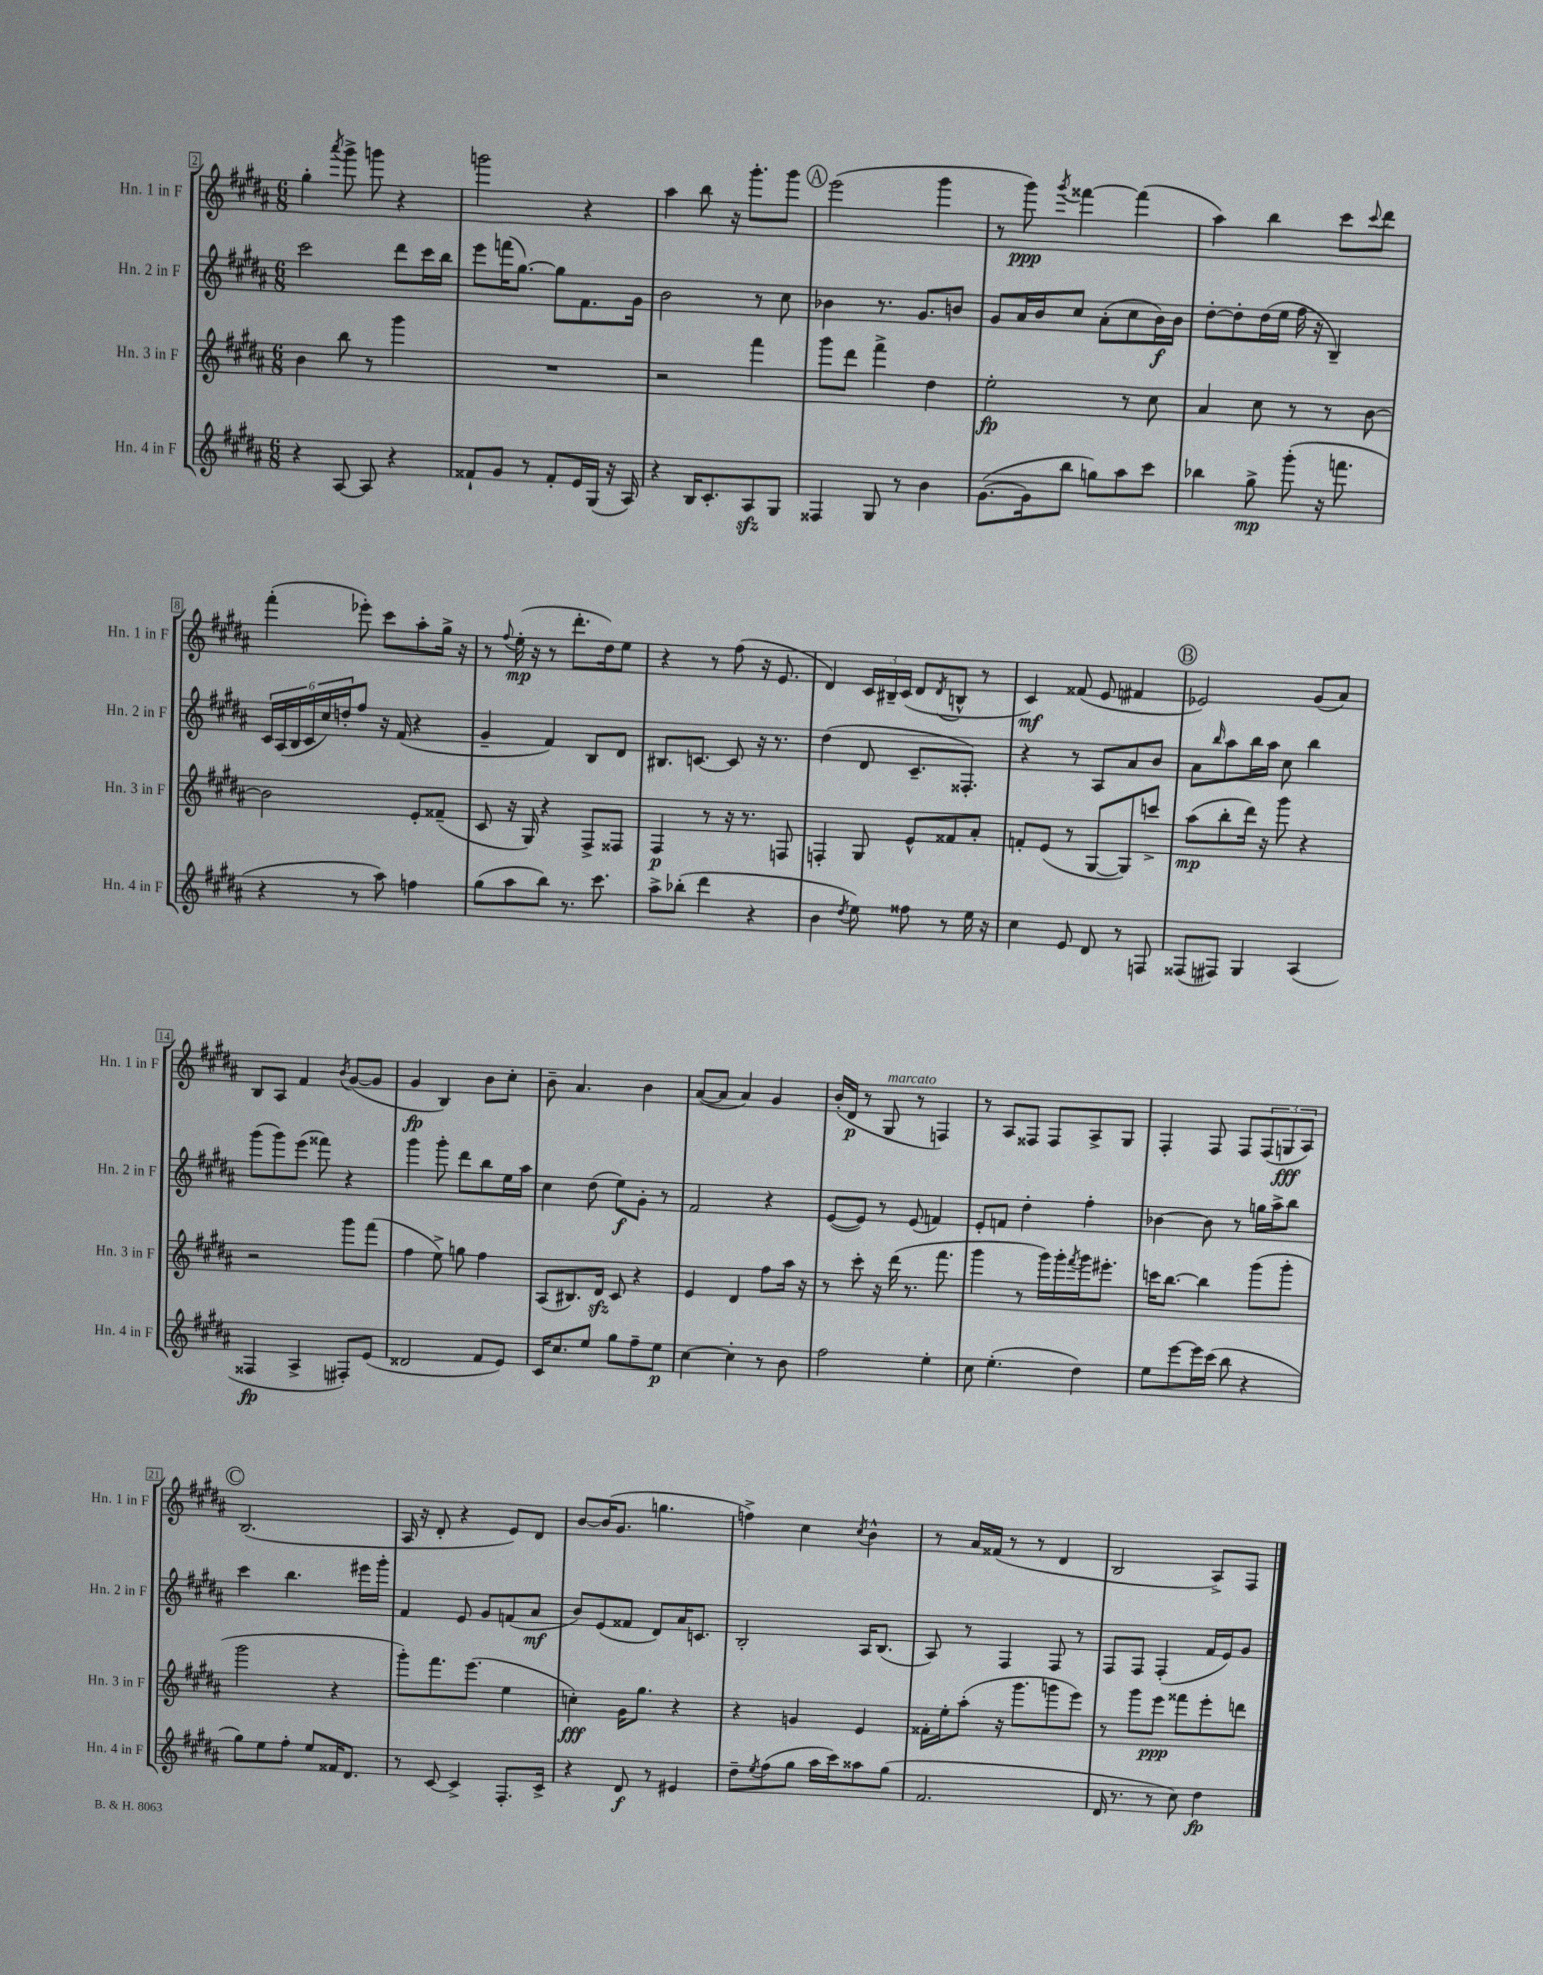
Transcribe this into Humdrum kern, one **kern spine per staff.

**kern	**kern	**kern	**kern
*staff4	*staff3	*staff2	*staff1
*clefG2	*clefG2	*clefG2	*clefG2
*k[f#c#g#d#a#]	*k[f#c#g#d#a#]	*k[f#c#g#d#a#]	*k[f#c#g#d#a#]
*M6/8	*M6/8	*M6/8	*M6/8
4r	4b	2ccc#	4gg#'
.	.	.	8qaaa#
[8A#	8bb	.	8ggg#^
8A#]	8r	.	8ggg
4r	4ggg#	8ddd#	4r
.	.	16ccc#	.
.	.	16bb	.
=	=	=	=
8f##`	2.r	8eee	2ggg
8g#	.	(16fff	.
.	.	[8.gg#)	.
8r	.	.	.
8f##'	.	8gg#]	.
16e	.	8.f#	4r
(16G#	.	.	.
16r	.	.	.
16A#)	.	16g#	.
=	=	=	=
4r	2r	2b	4aa#
16B	.	.	8bb
8.c#'	.	.	.
.	.	.	16r
.	.	.	8.ggg#'
8A#	4fff#	8r	.
8G#	.	8cc#	8ggg#
=	=	=	=
4F##	8ggg#	4b-	(2eee
.	8ddd#	.	.
8G#	4fff#^	8.r	.
8r	.	.	.
.	.	8.g#	.
4b	4dd#	.	4ggg#
.	.	8b	.
=	=	=	=
([8.g#	2ee'	8g#	8r
.	.	16a#	8ggg#)
16g#]	.	16b	.
.	.	.	8qggg#
8bb	.	8cc#	[4fff##
8gg)	.	(8a#'	.
8aa#	8r	8cc#	(4fff##]
8ccc#	8cc#	16b)	.
.	.	16b	.
=	=	=	=
4bb-	4a#	[8dd#'	4aa#)
.	.	8dd#']	.
8gg#^	8cc#	(16dd#	4bb
.	.	16ee	.
(8ggg#'	8r	16ff#	.
.	.	16r	.
16r	8r	4B~)	8ccc#
8.fff	.	.	.
.	.	.	8qqccc#
.	[8b	.	8ddd#
=	=	=	=
4r	2b]	24c#	(4fff#'
.	.	(24A#	.
.	.	24B	.
.	.	24c#	.
.	.	24cc#)	.
.	.	24dd'	.
8r	.	8ff#	8eee-')
8aa#)	.	16r	8ccc#
.	.	(16f#	.
4ff	8e'	4r	8aa#'
.	(8f##~	.	16gg#^
.	.	.	16r
=	=	=	=
(8gg#	8c#	4g#~	8r
.	.	.	8qqff#
8aa#	16r	.	(16ee'
.	16G#)	.	16r
8bb)	4r	4f#)	8r
8.r	.	.	8.ddd#'
.	8F#^	8B	.
8.ccc#	.	.	16dd#)
.	8F##	8d#	8ee
=	=	=	=
8aa#^	4F#	8.B#	4r
(8bb-'	.	.	.
.	.	[8.c	.
4ddd#	8r	.	8r
.	16r	8c]	(8ff#
.	8.r	.	.
4r	.	16r	16r
.	.	8.r	8.e
.	8F	.	.
=	=	=	=
4b	4F'	(4dd#	4d#)
8qdd#	.	.	.
8ee)	8G#	8d#	24c#
.	.	.	24B#~
.	.	.	(24c#
8ff##	8e^^	8.c#~	8d#
.	.	.	8qd#
8r	8f##	.	8B^^
.	.	8.F##')	.
16ee	8a#'	.	8r
16r	.	.	.
=	=	=	=
4cc#	8f'	4r	4c#)
.	(8e	.	.
8e	8r	8r	(8f##
8d#	[8G#	8A#	8e
8r	8G#])	8a#	4f#
8F	8ccc^	8b	.
=	=	=	=
(8F##	(8aa#	8a#	2e-)
.	.	16qqbb	.
8F#)	8bb'	8aa#	.
4G#	16ddd#)	16bb	.
.	16r	16aa#	.
.	8ggg#	8cc#	.
(4A#	4r	4bb	(8g#
.	.	.	8a#)
=	=	=	=
4F##	2r	(8ggg#	8B
.	.	8ggg#)	8A#
4A#^	.	(8eee	4f#
.	.	8fff##)	.
.	.	.	8qb
8F#')	8ggg#	4r	([8g#
(8e	(8fff#	.	8g#]
=	=	=	=
2d##	4ff#	4ggg#	4g#
.	8ee^)	8ggg#'	4B)
.	8gg	8ddd#	.
8f#	4ff#	8bb	8b
8e)	.	16ee	8cc#'
.	.	16aa#	.
=	=	=	=
16c#	(8A#	4cc#	8b~
8.cc#	.	.	.
.	8.B#)	.	4.a#
8ee	.	(8dd#	.
.	16d#	.	.
8gg#	8c#	8ee)	.
8ff#~	4r	8g#'	4b
8ee	.	8r	.
=	=	=	=
[4cc#	4e	2f#	([8a#
.	.	.	8a#]
4cc#']	4d#	.	4a#)
8r	8ff#	4r	4g#
8b	16aa#	.	.
.	16r	.	.
=	=	=	=
2ff#	8r	([8e	(16b'
.	.	.	16d#
.	8ccc#'	8e])	8r
.	16r	8r	8G#
.	(16ddd#	.	.
.	8.r	(8e	8r
4ee'	.	4f)	4F)
.	8.fff#	.	.
=	=	=	=
8cc#	4ggg#	8e'	8r
(4.ee'	.	8f	8A#
.	8r	4dd#'	8F##
.	16ggg#)	.	8F##
.	16ggg#'	.	.
.	8qfff#	.	.
4dd#)	16ggg#	4ff#'	8A#^
.	8.eee#'	.	.
.	.	.	8G#
=	=	=	=
8ee	16ccc	[4b-	4F#'
.	[8.bb	.	.
[8eee	.	.	.
16eee]	4bb]	8b-]	8F#
(16ccc#	.	.	.
8bb	.	8r	8F#
4r	(8ggg#	16gg	(12F#
.	.	16aa#^	.
.	.	.	12G
.	8ggg#'	8bb	.
.	.	.	12A#)
=	=	=	=
8gg#)	2ggg#	4ccc#	(2.B
8ee	.	.	.
8ff#'	.	4.bb	.
8ee	.	.	.
16f##	4r	.	.
8.d#	.	.	.
.	.	16eee#	.
.	.	16ggg#'	.
=	=	=	=
8r	8ggg#')	4f#	16A#
.	.	.	16r
[8c#	8.fff#	.	8d#'
4c#^]	.	8e	4r
.	(8.eee	.	.
.	.	8g#	.
8.F#'	4ee	(8f	8e)
.	.	8a#	8d#
16c#^	.	.	.
=	=	=	=
4r	4cc')	8b)	[8b
.	.	(8e	(16b]
.	.	.	8.g#
8d#	16g#	8f##	.
.	8.gg#	.	.
8r	.	8d#)	4.gg
4e#	4r	16a#	.
.	.	8.c	.
=	=	=	=
8dd#~	4r	2B'	4ff^)
8qee	.	.	.
(8ff#	.	.	.
8gg#	4g	.	4cc#
16aa#	.	.	.
16ccc#)	.	.	.
.	.	.	8qcc#
8aa##	4e	16A#	4b^^
.	.	(8.B	.
(8gg#	.	.	.
=	=	=	=
2.f#	16f##'	8A#)	8r
.	16ee'	.	.
.	(8aa#'	8r	16a#
.	.	.	(16f##
.	16r	4F#	8r
.	8.ggg#	.	.
.	.	.	8r
.	8ggg	8F#	4d#
.	8eee)	8r	.
=	=	=	=
16d#	8r	8F#	2B
8.r	.	.	.
.	8ggg#	8F#	.
8r	8eee	(4F#'	.
8cc#)	8fff##	.	.
4dd#	8eee'	16f#	8A#^)
.	.	16e)	.
.	8ddd	8g#	8F#
==	==	==	==
*-	*-	*-	*-
